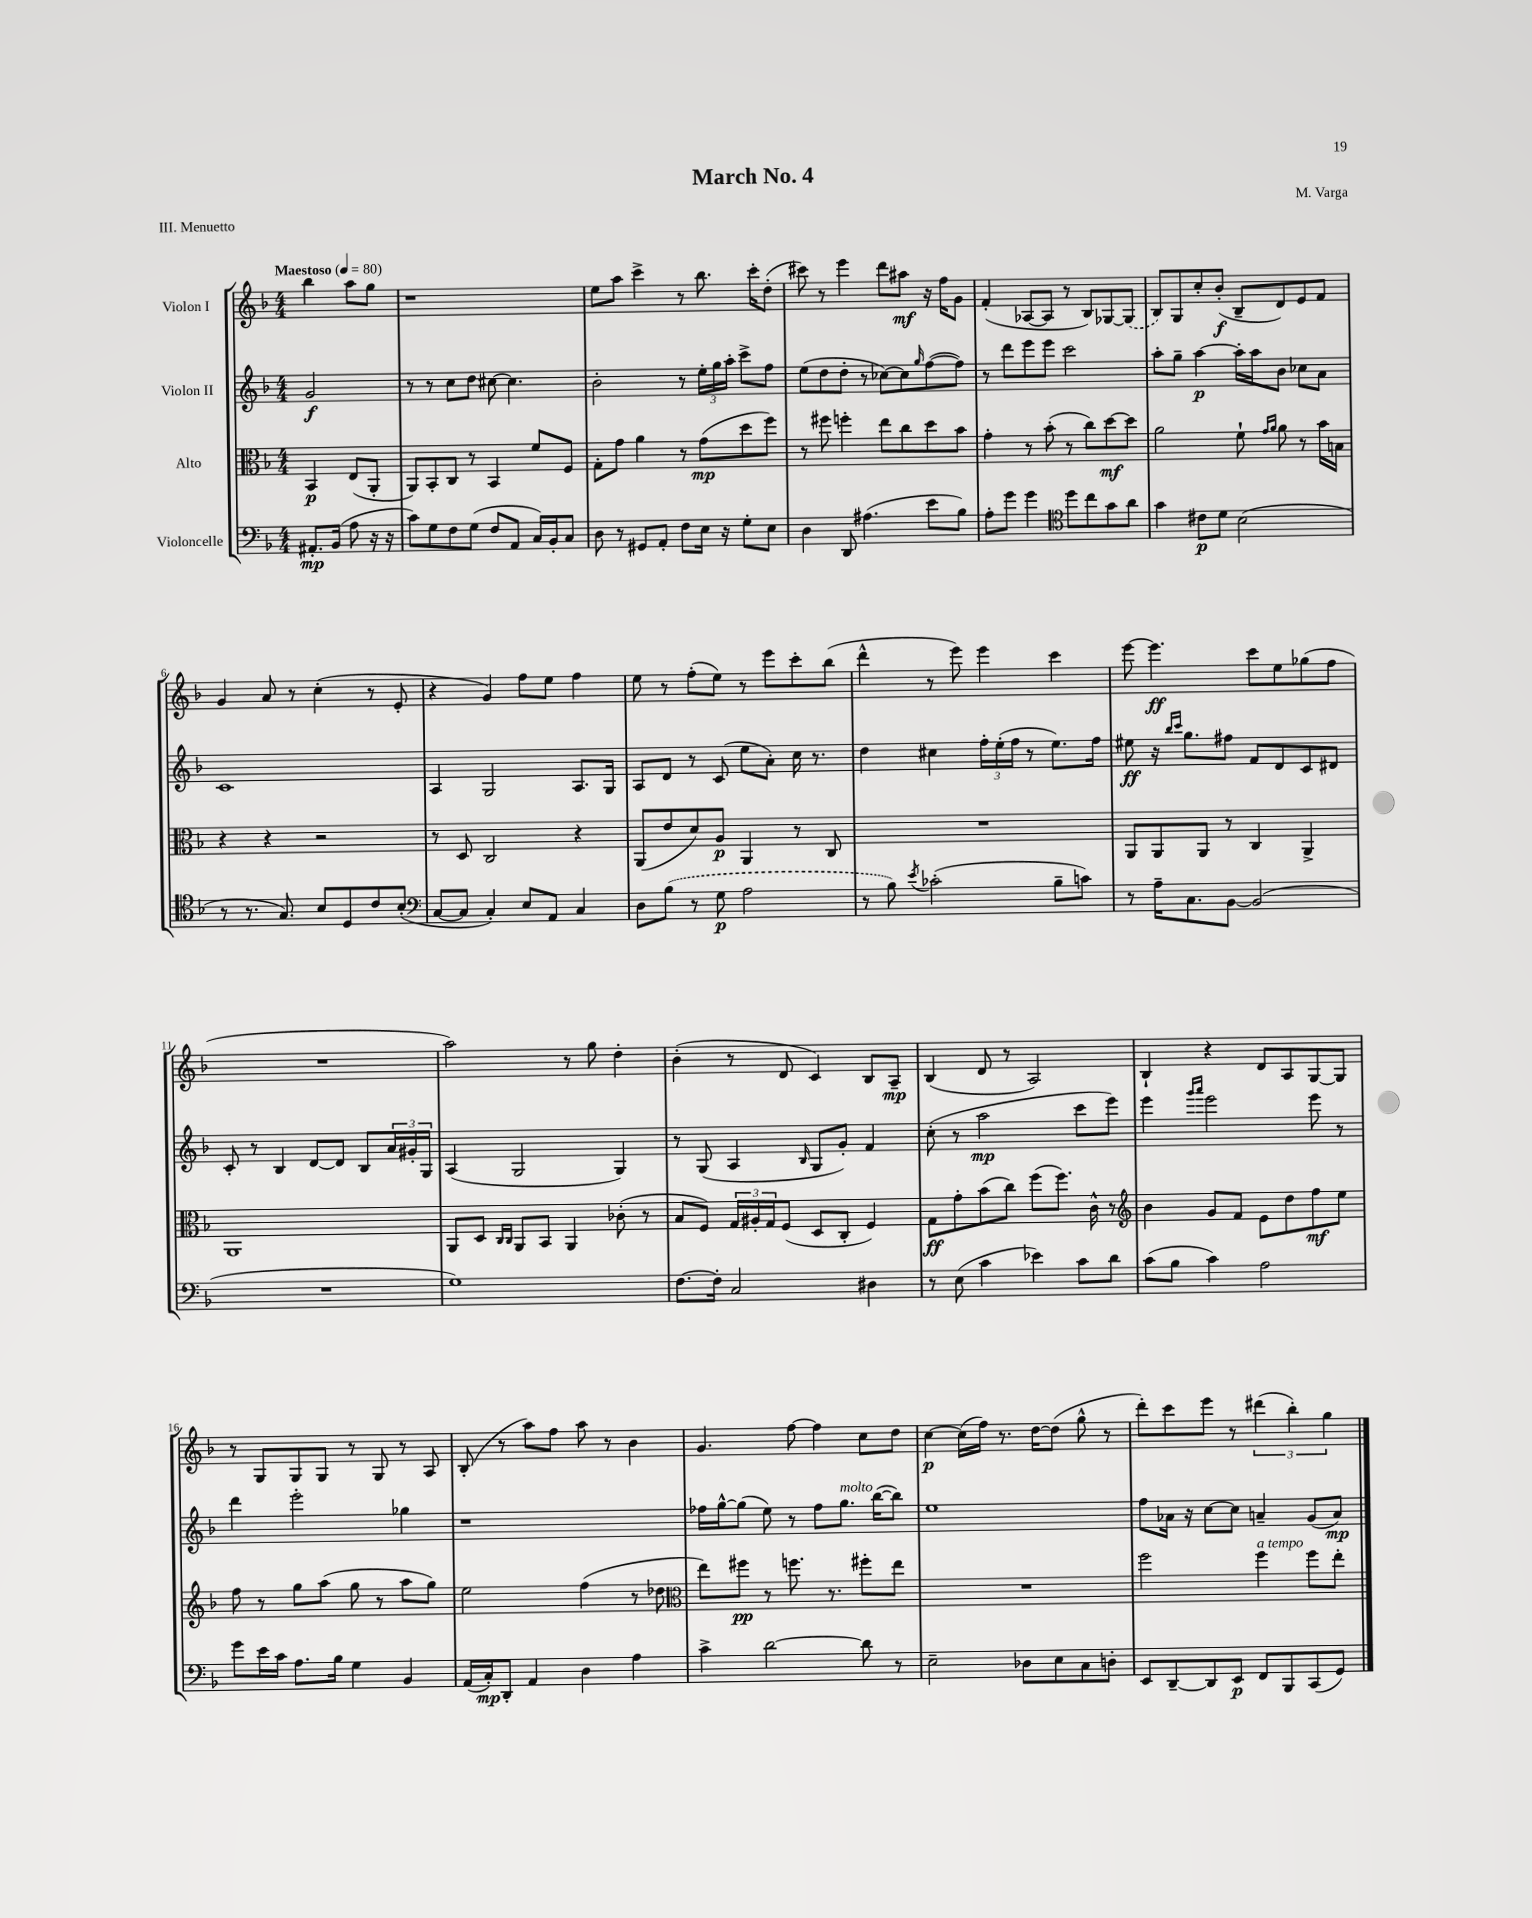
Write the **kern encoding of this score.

**kern	**dynam	**kern	**dynam	**kern	**dynam	**kern	**dynam
*part4	*part4	*part3	*part3	*part2	*part2	*part1	*part1
*staff4	*staff4	*staff3	*staff3	*staff2	*staff2	*staff1	*staff1
*I"Violoncelle	*	*I"Alto	*	*I"Violon II	*	*I"Violon I	*
*clefF4	*	*clefC3	*	*clefG2	*	*clefG2	*
*k[b-]	*	*k[b-]	*	*k[b-]	*	*k[b-]	*
*M4/4	*	*M4/4	*	*M4/4	*	*M4/4	*
*MM80	*	*MM80	*	*MM80	*	*MM80	*
=	=	=	=	=	=	=	=
!	!	!	!	!	!	!LO:TX:a:B:t=Maestoso	!
8.AA#X'/L	mp	4BB-/	p	2g/	f	4bb-\	.
(16BB-/Jk	.	.	.	.	.	.	.
8A\	.	(8E/L	.	.	.	8aa\L	.
16r	.	8AA'/J	.	.	.	8gg\J	.
16r	.	.	.	.	.	.	.
=1	=1	=1	=1	=1	=1	=1	=1
8c\L)	.	8AA/L)	.	8r	.	1r	.
8G\	.	8BB-'/	.	8r	.	.	.
8F\	.	8C/J	.	8cc\L	.	.	.
(8G\J	.	8r	.	8dd\J	.	.	.
8F/L	.	4BB-/	.	[8cc#X\	.	.	.
8AA/J	.	.	.	4.cc#\]	.	.	.
16C/LL)	.	8f/L	.	.	.	.	.
16BB-'/J	.	.	.	.	.	.	.
8C/J	.	8F/J	.	.	.	.	.
=2	=2	=2	=2	=2	=2	=2	=2
8D\	.	8G'\L	.	2b-'\	.	8ee\L	.
8r	.	8g\J	.	.	.	8aa\J	.
8GG#X/L	.	4a\	.	.	.	4ccc^\	.
8AA'/J	.	.	.	.	.	.	.
8F\L	.	8r	.	8r	.	8r	.
16E\Jk	.	(8g\L	mp	24ee'\LL	.	8.bb-\	.
.	.	.	.	24gg\	.	.	.
16r	.	.	.	.	.	.	.
.	.	.	.	24aa'\JJ	.	.	.
8G'\L	.	8dd\	.	8ccc^\L	.	.	.
.	.	.	.	.	.	16ccc'\KL	.
8E\J	.	8ff\J)	.	8ff\J	.	(8dd'\J	.
=3	=3	=3	=3	=3	=3	=3	=3
4D\	.	8r	.	(8ee\L	.	8ccc#X\)	.
.	.	8ff#X\	.	8dd\	.	8r	.
8DD/	.	4ffn'\	.	8dd'\J	.	4eee\	.
(4.A#X\	.	.	.	8r	.	.	.
.	.	8ee\L	.	[8cc-X\L)	.	8ddd\L	.
.	.	8cc\	.	8cc-\]	.	8aa#X\J	mf
.	.	.	.	16qqgg/	.	.	.
8e\L	.	8dd\	.	([8ff\	.	16r	.
.	.	.	.	.	.	16ff\KL	.
8B-\J)	.	8b-\J	.	8ff\J])	.	8g\J	.
=4	=4	=4	=4	=4	=4	=4	=4
8A'\L	.	4g'\	.	8r	.	(4f'/	.
8g\J	.	.	.	8ddd\L	.	.	.
4g\	.	8r	.	8eee\	.	[8A-X/L	.
.	.	(8b-'\	.	8eee\J	.	8A-/J]	.
*clefC4	*	*	*	*	*	*	*
8dd\L	.	8r	.	2ccc\	.	8r	.
8cc\	.	8cc\L)	.	.	.	8B-/L)	.
8g\	.	[8dd\	mf	.	.	[8G-X/	.
8a\J	.	8dd\J]	.	.	.	(8G-/J]	.
=5	=5	=5	=5	=5	=5	=5	=5
4g\	.	2a\	.	8aa'\L	.	8B-/L)	.
.	.	.	.	8gg~\J	.	8G/	.
8c#X\L	p	.	.	[4aa\	p	8cc'/	.
8d\J	.	.	.	.	.	(8b-'/J	f
(2B-\	.	8f`\	.	16aa'\LL]	.	8B-~/L	.
.	.	.	.	16aa\J	.	.	.
.	.	16qqg/LL	.	.	.	.	.
.	.	16qqa/JJ	.	.	.	.	.
.	.	8a\	.	8b-\J	.	8d/)	.
.	.	8r	.	8cc-X\L	.	8e/	.
.	.	16b-\LL	.	8a\J	.	8f/J	.
.	.	16Bn\JJ	.	.	.	.	.
!!LO:LB:g=z
=6	=6	=6	=6	=6	=6	=6	=6
8r	.	4r	.	1c	.	4g/	.
8.r	.	.	.	.	.	.	.
.	.	4r	.	.	.	8a/	.
8.G/)	.	.	.	.	.	.	.
.	.	.	.	.	.	8r	.
8B-/L	.	2r	.	.	.	(4cc'\	.
8D/	.	.	.	.	.	.	.
8c/	.	.	.	.	.	8r	.
(8B-'/J	.	.	.	.	.	8e'/	.
=7	=7	=7	=7	=7	=7	=7	=7
*clefF4	*	*	*	*	*	*	*
[8C/L	.	8r	.	4A/	.	4r	.
8C/J]	.	8D/	.	.	.	.	.
4C'/)	.	2C/	.	2G/	.	4g/)	.
8E/L	.	.	.	.	.	8ff\L	.
8AA/J	.	.	.	.	.	8ee\J	.
4C/	.	4r	.	8.A/L	.	4ff\	.
.	.	.	.	16G/Jk	.	.	.
=8	=8	=8	=8	=8	=8	=8	=8
8D\L	.	(8AA/L	.	8A/L	.	8ee\	.
(8B-\J	.	8e/	.	8d/J	.	8r	.
8r	.	8d/)	.	8r	.	(8ff'\L	.
8G\	p	8A/J	p	(8c/	.	8ee\J)	.
2A\	.	4AA/	.	8ee\L	.	8r	.
.	.	.	.	8a'\J)	.	8eee\L	.
.	.	8r	.	16cc\	.	8ccc'\	.
.	.	.	.	8.r	.	.	.
.	.	8C/	.	.	.	(8bb-\J	.
=9	=9	=9	=9	=9	=9	=9	=9
8r	.	1r	.	4dd\	.	4ddd^^\	.
8B-\)	.	.	.	.	.	.	.
8qe/	.	.	.	.	.	.	.
(2c-X'\	.	.	.	4cc#X\	.	8r	.
.	.	.	.	.	.	8eee\)	.
.	.	.	.	24ff'\LL	.	4eee\	.
.	.	.	.	(24ee'\	.	.	.
.	.	.	.	24ff\JJ	.	.	.
.	.	.	.	8r	.	.	.
8B-~\L	.	.	.	8.ee\L)	.	4ccc\	.
8cn\J)	.	.	.	.	.	.	.
.	.	.	.	16ff\Jk	.	.	.
=10	=10	=10	=10	=10	=10	=10	=10
8r	.	8AA/L	.	8ee#X\	ff	[8eee\	.
16A~\KL	.	8AA/	.	16r	.	4.eee\]	ff
.	.	.	.	16qqbb-/LL	.	.	.
.	.	.	.	16qqccc/JJ	.	.	.
8.C\	.	.	.	8.gg\L	.	.	.
.	.	8AA/J	.	.	.	.	.
[8BB-\J	.	8r	.	8ff#X\J	.	.	.
(2BB-/]	.	4C/	.	8f/L	.	8ccc\L	.
.	.	.	.	8d/	.	8ee\	.
.	.	4AA^/	.	8c/	.	(8gg-X\	.
.	.	.	.	8d#X/J	.	8ff\J	.
!!LO:LB:g=z
=11	=11	=11	=11	=11	=11	=11	=11
1r	.	1AA	.	8c'/	.	1r	.
.	.	.	.	8r	.	.	.
.	.	.	.	4B-/	.	.	.
.	.	.	.	[8d/L	.	.	.
.	.	.	.	8d/J]	.	.	.
.	.	.	.	8B-/L	.	.	.
.	.	.	.	24a/L	.	.	.
.	.	.	.	24g#X'/	.	.	.
.	.	.	.	24G/JJ	.	.	.
=12	=12	=12	=12	=12	=12	=12	=12
1G)	.	8AA/L	.	(4A/	.	2aa\)	.
.	.	8D/J	.	.	.	.	.
.	.	16qqC/LL	.	.	.	.	.
.	.	16qqC/JJ	.	.	.	.	.
.	.	8AA/L	.	2G/	.	.	.
.	.	8BB-/J	.	.	.	.	.
.	.	4AA/	.	.	.	8r	.
.	.	.	.	.	.	8gg\	.
.	.	(8c-X'\	.	4G/)	.	4dd'\	.
.	.	8r	.	.	.	.	.
=13	=13	=13	=13	=13	=13	=13	=13
[8.F\L	.	8B-/L	.	8r	.	(4b-'\	.
.	.	8F/J)	.	(8G/	.	.	.
16F'\Jk]	.	.	.	.	.	.	.
2C/	.	24G/LL	.	4A/	.	8r	.
.	.	24A#X'/	.	.	.	.	.
.	.	24G/J	.	.	.	.	.
.	.	(8F/J	.	.	.	8d/	.
.	.	.	.	16qqB-/	.	.	.
.	.	8D/L	.	8G/L	.	4c/)	.
.	.	8C'/J	.	8g'/J)	.	.	.
4D#X\	.	4F/)	.	4f/	.	8B-/L	.
.	.	.	.	.	.	8A~/J	mp
=14	=14	=14	=14	=14	=14	=14	=14
8r	.	8G\L	ff	(8cc'\	.	(4B-/	.
(8E\	.	8g'\	.	8r	.	.	.
4c\	.	(8b-\	.	2aa\	mp	8d/	.
.	.	8cc\J)	.	.	.	8r	.
4e-X\)	.	(8ff\L	.	.	.	2A/)	.
.	.	8.ff\J)	.	.	.	.	.
8c\L	.	.	.	8ccc\L	.	.	.
.	.	16c^^\	.	.	.	.	.
8d\J	.	8r	.	8eee\J)	.	.	.
=15	=15	=15	=15	=15	=15	=15	=15
*	*	*clefG2	*	*	*	*	*
(8c\L	.	4b-\	.	4eee\	.	4B-`/	.
8B-\J	.	.	.	.	.	.	.
.	.	.	.	16qqggg/LL	.	.	.
.	.	.	.	16qqaaa/JJ	.	.	.
4c\)	.	8g/L	.	2eee\	.	4r	.
.	.	8f/J	.	.	.	.	.
2A\	.	8e\L	.	.	.	8d/L	.
.	.	8dd\	.	.	.	8A/	.
.	.	8ff\	mf	8eee\	.	[8G/	.
.	.	8ee\J	.	8r	.	8G/J]	.
!!LO:LB:g=z
=16	=16	=16	=16	=16	=16	=16	=16
8g\L	.	8ff\	.	4ddd\	.	8r	.
16e\L	.	8r	.	.	.	8G/L	.
16c\JJ	.	.	.	.	.	.	.
8.A\L	.	8gg\L	.	2eee'\	.	8G/	.
.	.	(8aa\J	.	.	.	8G/J	.
16B-\Jk	.	.	.	.	.	.	.
4G\	.	8gg\	.	.	.	8r	.
.	.	8r	.	.	.	8G/	.
4BB-/	.	8aa\L	.	4gg-X\	.	8r	.
.	.	8gg\J)	.	.	.	8A/	.
=17	=17	=17	=17	=17	=17	=17	=17
(16AA/LL	.	2ee\	.	1r	.	(8B-'/	.
16C'/J)	mp	.	.	.	.	.	.
8DD'/J	.	.	.	.	.	8r	.
4AA/	.	.	.	.	.	8aa\L)	.
.	.	.	.	.	.	8ff\J	.
4D\	.	(4ff\	.	.	.	8aa\	.
.	.	.	.	.	.	8r	.
4A\	.	8r	.	.	.	4b-\	.
.	.	8dd-X\	.	.	.	.	.
=18	=18	=18	=18	=18	=18	=18	=18
*	*	*clefC3	*	*	*	*	*
4c^\	.	8ee\L)	.	16ff-X\LL	.	4.g/	.
.	.	.	.	[16gg^^\J	.	.	.
.	.	8ff#X\J	pp	(8gg\J]	.	.	.
[2d\	.	8r	.	8ee\)	.	.	.
.	.	8.ffn\	.	8r	.	[8ff\	.
.	.	.	.	8ff-\L	.	4ff\]	.
.	.	8.r	.	.	.	.	.
!	!	!	!	!LO:TX:a:i:t=molto	!	!	!
.	.	.	.	8.gg\J	.	.	.
8d\]	.	8ff#X'\L	.	.	.	8cc\L	.
.	.	.	.	([16bb-\KL	.	.	.
8r	.	8ee\J	.	8bb-\J])	.	8dd\J	.
=19	=19	=19	=19	=19	=19	=19	=19
2E~\	.	1r	.	1ee	.	[4cc\	p
.	.	.	.	.	.	(16cc\LL]	.
.	.	.	.	.	.	16ff\JJ)	.
.	.	.	.	.	.	8.r	.
8D-X\L	.	.	.	.	.	.	.
.	.	.	.	.	.	[16dd\KL	.
8E\	.	.	.	.	.	(8dd\J]	.
8C\	.	.	.	.	.	8gg^^\	.
8Dn'\J	.	.	.	.	.	8r	.
=20	=20	=20	=20	=20	=20	=20	=20
8EE/L	.	2ff\	.	8ff\L	.	8ddd'\L)	.
[8DD~/	.	.	.	16a-X\Jk	.	8ccc\	.
.	.	.	.	16r	.	.	.
8DD/]	.	.	.	[8cc\L	.	8eee\J	.
8EE/J	p	.	.	8cc\J]	.	8r	.
!	!	!LO:TX:a:i:t=a tempo	!	!	!	!	!
8FF/L	.	4ff\	.	4an~/	.	(6ddd#X\	.
8BBB-/	.	.	.	.	.	.	.
.	.	.	.	.	.	6bb-'\)	.
(8CC/	.	8ff\L	.	(8g/L	.	.	.
.	.	.	.	.	.	6gg\	.
8GG/J)	.	8ee'\J	.	8a/J)	mp	.	.
==	==	==	==	==	==	==	==
*-	*-	*-	*-	*-	*-	*-	*-
